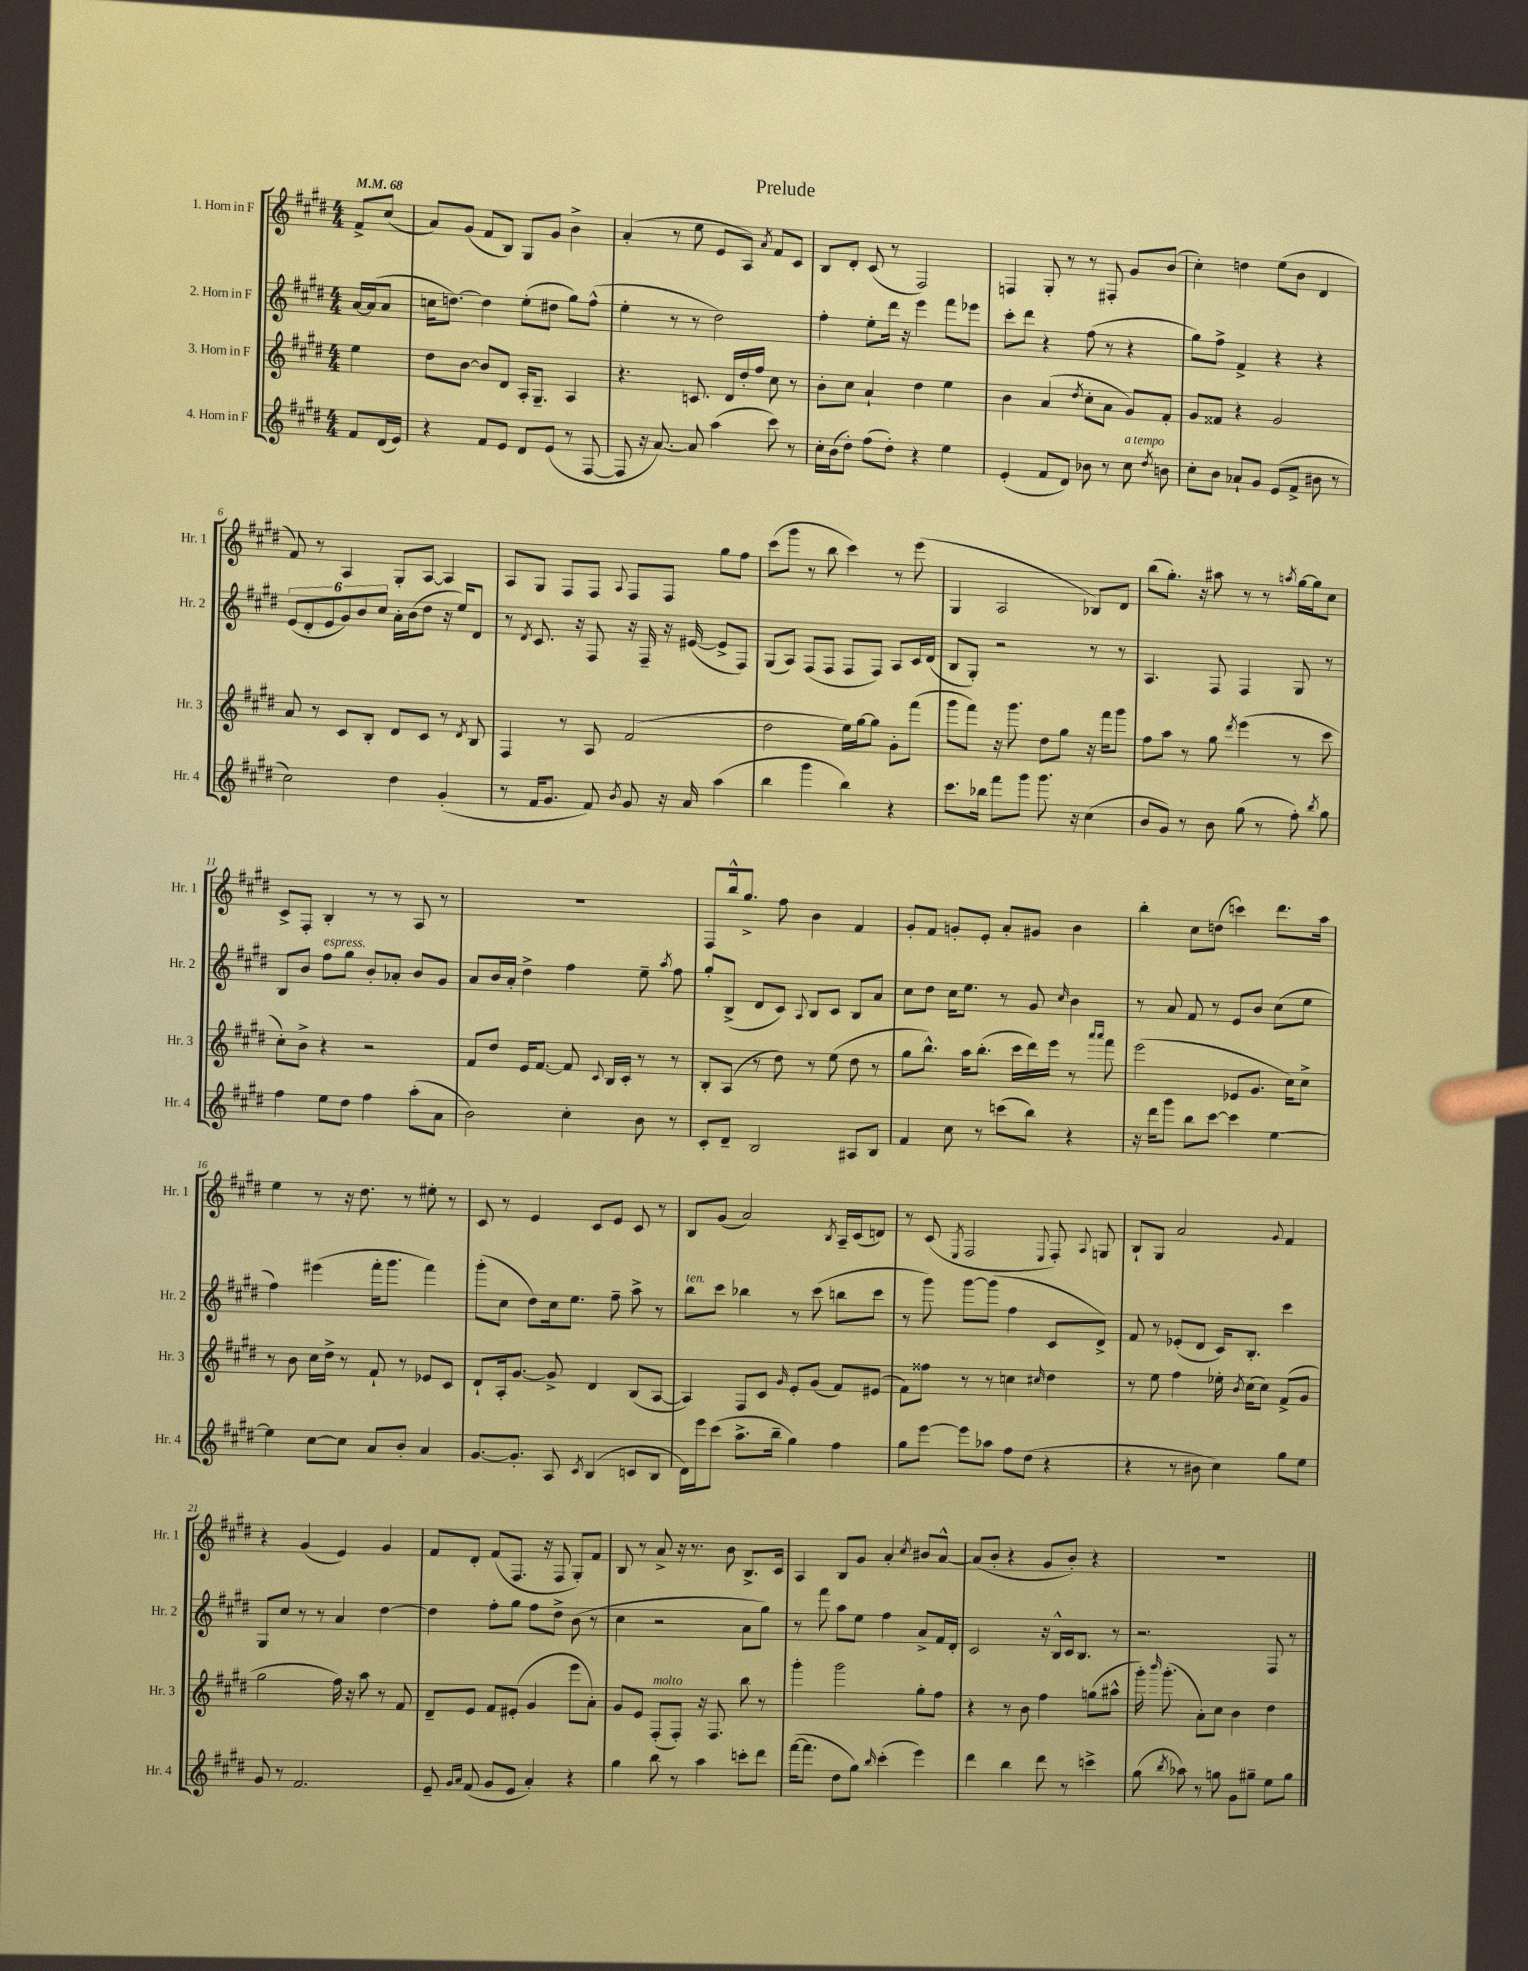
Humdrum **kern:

**kern	**kern	**kern	**kern
*part4	*part3	*part2	*part1
*staff4	*staff3	*staff2	*staff1
*I"4. Horn in F	*I"3. Horn in F	*I"2. Horn in F	*I"1. Horn in F
*I'Hr. 4	*I'Hr. 3	*I'Hr. 2	*I'Hr. 1
*clefG2	*clefG2	*clefG2	*clefG2
*k[f#c#g#d#]	*k[f#c#g#d#]	*k[f#c#g#d#]	*k[f#c#g#d#]
*M4/4	*M4/4	*M4/4	*M4/4
*MM68	*MM68	*MM68	*MM68
=	=	=	=
8f#/L	4ee\	[16a/LL	8f#^/L
.	.	(16a/J]	.
(16d#/L	.	8a/J	(8cc#/J
16e/JJ)	.	.	.
=1	=1	=1	=1
4r	8dd#\L	16ccn\KL	8a/L)
.	.	[8.ddn\J)	.
.	[8b\J	.	(8g#/J
8f#/L	8b/L]	4dd\]	8f#/L
8e/J	8d#/J	.	8B/J)
8d#/L	16A'/KL	(8ee'\L	8G#/L
.	8.G#~/J	.	.
(8e/J	.	8dd#X\J	8g#/J
8r	4A/	8gg#\L)	4b^\
[8F#/	.	(8ff#^^\J	.
=2	=2	=2	=2
8F#/]	4.r	4ee'\	(4a'/
16r	.	.	.
[8.a/)	.	.	.
.	.	8r	8r
8a/]	8.cn/	8r	8ee\
(4aa\	.	2dd#\)	8e/L
.	16d#/LL	.	.
.	16dd#'/	.	8A/J)
.	16ff#/JJ	.	.
.	.	.	8qa/
8ccc#\)	8cc#\	.	8f#/L
8r	8r	.	8c#/J
=3	=3	=3	=3
16cc#'\LL	8b'\L	4ff#'\	8B/L
(16b\J	.	.	.
8dd#'\J)	8cc#\J	.	8d#'/J
(8ff#\L	4a`/	8ee'\L	(8c#/
8dd#'\J)	.	16ddd#\Jk	8r
.	.	16r	.
4r	4dd#\	4eee\	2F#/)
4ee\	4ee\	8fff#\L	.
.	.	8eee-X\J	.
=4	=4	=4	=4
(4e'/	4b\	8ccc#'\L	4Fn/
.	.	8ddd#\J	.
8f#/L	(4a/	4r	8G#'/
8d#/J)	.	.	8r
.	8qdd#/	.	.
8b-X\	8cc#'\L	(8ff#\	8r
8r	8a\J	8r	8F#X'/
!LO:TX:a:i:t=a tempo	!	!	!
8cc#\	8g#/L)	4r	8g#/L
8qdd#/	.	.	.
8bn\	8f#'/J	.	(8b/J
=5	=5	=5	=5
8cc#'\L	8g#/L	8gg#\L)	4cc#'\)
8b\J	8f##X/J	8ff#^\J	.
8a-X`/L	4r	4f#^/	4ddn\
8g#/J	.	.	.
(8e/L	2g#/	4r	(8ee\L
8f#^/J	.	.	8b\J
8b#X\	.	4r	4d#/
8r	.	.	.
!!LO:LB:g=z
=6	=6	=6	=6
2cc#\)	8a/	(12e/L	8f#/)
.	.	12d#'/	.
.	8r	.	8r
.	.	12e/	.
.	8c#/L	12g#/)	4A/
.	.	12b/	.
.	8B'/J	.	.
.	.	12cc#/J	.
4dd#\	8d#/L	16a'\LL	8G#'/L
.	.	(16b\J	.
.	8c#/J	8dd#\J	[8A/J
(4g#'/	8r	16r	4A/]
.	.	16ee/KL)	.
.	8qd#/	.	.
.	8B/	8d#/J	.
=7	=7	=7	=7
8r	4F#/	8r	8A/L
.	.	8qd#/	.
16f#/KL	.	8.c#/	8G#/J
8.g#/J	.	.	.
.	8r	.	8F#/L
.	.	16r	.
8f#/)	8A/	8F#/	8F#/J
8qb/	.	.	8qqA/
8g#/	(2f#/	16r	8F#/L
.	.	16F#~/	.
16r	.	16r	8F#/J
16a/	.	([16e#X/	.
(4aa\	.	8e#^/L]	8gg#\L
.	.	8F#/J)	8ff#\J
=8	=8	=8	=8
4bb\	2dd#\	(8G#/L	(8ccc#\L
.	.	8A/J)	8ggg#\J
4ggg#\	.	(8F#/L	8r
.	.	8F#/J	8bb\
4bb\)	16ee\LL)	8F#/L	4ccc#\)
.	[16gg#\J	.	.
.	8gg#\J]	8F#/J)	.
4r	8g#'\L	8A/L	8r
.	(8fff#\J	16c#/L	(8eee\
.	.	(16d#/JJ	.
=9	=9	=9	=9
8.ccc#\L	8ggg#\L	8B/L	4G#/
.	8fff#\J)	8G#'/J)	.
16bb-X\Jk	.	.	.
8fff#\L	16r	2r	2A/
.	8.ggg#\	.	.
8ggg#\J	.	.	.
8.ggg#\	8dd#\L	.	.
.	8gg#\J	.	.
16r	.	.	.
(4cc#\	16r	8r	8B-X/L)
.	16fff#\KL	.	.
.	8ggg#\J	8r	8d#/J
=10	=10	=10	=10
8b/L	8ff#\L	4.A/	(8bb\L
8g#/J)	8aa\J	.	8.gg#'\J)
8r	8r	.	.
.	.	.	16r
8b\	8gg#\	8F#/	8aa#X\
.	8qddd#/	.	.
(8gg#\	(4eee\	4F#/	8r
8r	.	.	8r
.	.	.	8qaan/
8ff#'\)	8r	8G#/	[16gg#\LL
.	.	.	16gg#\J]
8qbb/	.	.	.
8gg#\	8ccc#\	8r	8cc#\J
!!LO:LB:g=z
=11	=11	=11	=11
4ff#\	8cc#'\L)	8B/L	8c#^/L
.	8b^\J	8b/J	8F#'/J
!	!	!LO:TX:a:i:t=espress.	!
8ee\L	4r	8ff#\L	4B'/
8dd#\J	.	8gg#\J	.
4ff#\	2r	8b'/L	8r
.	.	8a-X'/J	8r
(8aa'\L	.	8b/L	8A/
8a\J	.	8g#/J	8r
=12	=12	=12	=12
2b\)	8f#/L	8a/L	1r
.	8dd#/J	16b/L	.
.	.	16a'/JJ	.
.	16e/KL	4dd#^\	.
.	[8.f#/J	.	.
4cc#'\	8f#/]	4ff#\	.
.	8qqc#/	.	.
.	16B/LL	.	.
.	16c#'/JJ	.	.
8b\	8r	8ee~\	.
.	.	8qaa/	.
8r	8r	8ff#\	.
=13	=13	=13	=13
8c#'/L	8B'/L	8gg#'/L	8F#/L
8d#~/J	(8A/J	(8B^/J	16bb^^/k
.	.	.	8.gg#^/J
2B/	8r	8d#/L	.
.	8dd#\)	8c#/J)	8ff#\
.	.	8qqA/	.
.	8r	8B/L	4b\
.	(8ee\	8c#/J	.
8A#X/L	8dd#\	8B/L	4f#/
8B/J	8r	8a/J	.
=14	=14	=14	=14
4f#/	8gg#\L	8cc#\L	8g#'/L
.	8.bb^^\J)	8dd#\J	8f#/J
8cc#\	.	16cc#\KL	8gn'/L
.	16aa\KL	8.ee\J	.
8r	(8.bb'\J	.	8e'/J
(8cccn\L	.	8r	8a'/L
.	16ccc#\LL	.	.
8bb\J)	16ddd#\)	8g#/	8g#X/J
.	16eee\JJ	.	.
.	.	16qqcc#/	.
4r	8r	4b\	4b\
.	16qqaaa/LL	.	.
.	16qqaaa/JJ	.	.
.	8fff#\	.	.
=15	=15	=15	=15
16r	(2eee\	8r	4bb'\
16ddd#\KL	.	.	.
8ggg#\J	.	8a/	.
8bb\L	.	8f#/	8cc#\L
[8ccc#\J	.	8r	(8ddn\J
4ccc#\]	8e-X/L	8e/L	4cccn\)
.	8.g#/J	8b/J	.
[4ee\	.	(8cc#\L	8.ddd#\L
.	16cc#\KL)	.	.
.	8cc#^\J	8ee\J	.
.	.	.	16aa\Jk
!!LO:LB:g=z
=16	=16	=16	=16
4ee\]	8r	4ff#\)	4ee\
.	8b\	.	.
[8cc#\L	16cc#\LL	(4eee#X\	8r
.	16dd#^\JJ	.	.
8cc#\J]	8r	.	16r
.	.	.	8.dd#\
8a/L	8f#`/	16fff#'\KL	.
.	.	8.ggg#\J	.
8b'/J	8r	.	8r
4a/	8e-X/L	4fff#\)	8ee#X'\
.	8c#/J	.	8r
=17	=17	=17	=17
[8.g#/L	8d#`/L	(8ggg#'\L	8c#/
.	16A'/k	8cc#\J	8r
8.g#'/J]	[8.g#/J	.	.
.	.	8dd#\L)	4e/
8A/	8g#^/]	16cc#\k	.
.	.	8.ee\J	.
8qc#/	.	.	.
(4B/	4d#/	.	8c#/L
.	.	8ff#~\	8e/J
8cn/L	(8B/L	8aa^\	8c#/
8B/J	[8A/J	8r	8r
=18	=18	=18	=18
!	!	!LO:TX:a:i:t=ten.	!
16d#\LL)	4A/])	8bb\L	8B/L
16eee\J	.	.	.
(8ccc#\J	.	8ccc#\J	(8g#/J
8.aa^\L	8F#/L	4bb-X\	2a/)
.	8c#/J	.	.
16bb~\Jk	.	.	.
.	16qqg#/	.	.
4gg#\)	8e'/L	8r	.
.	(8g#/J	(8ccc#\	.
.	.	.	8qB/
4ff#\	8f#/L)	8bbn\L	16A~/LL
.	.	.	(16c#/J
.	(8e#X/J	8ccc#\J	8dn/J)
=19	=19	=19	=19
8gg#\L	8f#\L)	8r	8r
[8eee\J	8ff##X\J	8ggg#\)	(8c#/
.	.	.	8qE/
8eee\L]	8r	[8ggg#\L	2F#/
8aa-X\J	8r	(8ggg#\J]	.
8ff#\L	4ccn\	4ff#\	.
(8dd#\J	.	.	.
.	16qqcc#X/	.	8qqE/
4r	4dd#\	8c#/L	8F#'/)
.	.	.	8qqA/
.	.	8d#^/J)	8Gn/
=20	=20	=20	=20
4r	8r	8f#/	8B`/L
.	8ee\	8r	8G#/J
8r	4ff#\	(8e-X'/L	2a/
8b#X\	.	8d#/J	.
4cc#\)	16ee-X'\	16c#/KL)	.
.	8qb/	.	.
.	(16cc#\KL	8.B'/J	.
.	8cc#\J)	.	.
.	.	.	8qqg#/
8gg#\L	(8f#^/L	4ccc#\	4f#/
8ee\J	8g#/J	.	.
!!LO:LB:g=z
=21	=21	=21	=21
8g#/	2gg#\	8G#/L	4r
8r	.	8cc#/J	.
2.f#/	.	8r	(4g#/
.	.	8r	.
.	16ff#\)	4a/	4e/)
.	16r	.	.
.	8aa\	.	.
.	8r	[4dd#\	4g#/
.	8f#/	.	.
=22	=22	=22	=22
8e~/	8d#~/L	4dd#\]	8f#/L
16qqg#/LL	.	.	.
16qqa/JJ	.	.	.
(8f#/	8e/J	.	8d#'/J
8g#/L	8f#/L	8ff#'\L	(8f#/L
8e/J	(8e#X'/J	8gg#\J	8.F#/J
4a'/)	4g#/	8ff#\L	.
.	.	.	16r
.	.	8dd#^\J	8F#/
4r	8eee\L	(8b\	8G#'/L)
.	8a'\J)	8r	8f#/J
=23	=23	=23	=23
4gg#\	8g#/L	4cc#\	8B/
.	8e/J	.	8r
!	!LO:TX:a:i:t=molto	!	!
8bb\	(8F#'/L	2r	8a^/
8r	8F#'/J)	.	16r
.	.	.	8.r
4aa\	16r	.	.
.	8.F#/	.	.
.	.	.	8b\
8cccn'\L	8bb\	8a\L	8.B^/L
8ddd#\J	8r	8gg#\J)	.
.	.	.	16c#/Jk
=24	=24	=24	=24
([16fff#\KL	4ggg#'\	8r	4A/
8.fff#\J]	.	.	.
.	.	8fff#\	.
8dd#\L	2ggg#\	8aa\L	8B/L
8gg#\J)	.	8ee\J	8g#/J
16qqbb/	.	.	.
(4ccc#'\	.	4ff#\	4a'/
.	.	.	8qcc#/
4eee\)	8gg#'\L	8a^/L	8b#X/L
.	8ff#\J	16f#/L	[8a^^/J
.	.	16d#'/JJ	.
=25	=25	=25	=25
4ddd#\	4r	2c#/	(8a/L]
.	.	.	8b'/J
4bb\	8r	.	4r
.	8b\	.	.
8ddd#\	4ff#\	16r	8g#/L
.	.	16B^^/LL	.
8r	.	16c#/J	8b'/J)
.	.	8.B/J	.
4cccn^\	(8ggn\L	.	4r
.	8aa#X^^\J	8r	.
=26	=26	=26	=26
(8gg#\	16ggg#'\)	2.r	1r
.	16qqbbb/	.	.
.	(8.ggg#'\	.	.
8qbb/	.	.	.
8aa-X\)	.	.	.
8r	8a'\L)	.	.
8ggn\	8cc#\J	.	.
8g#\L	4b\	.	.
8gg#X~\J	.	.	.
8ee\L	4dd#\	8F#/	.
8gg#\J	.	8r	.
==	==	==	==
*-	*-	*-	*-
